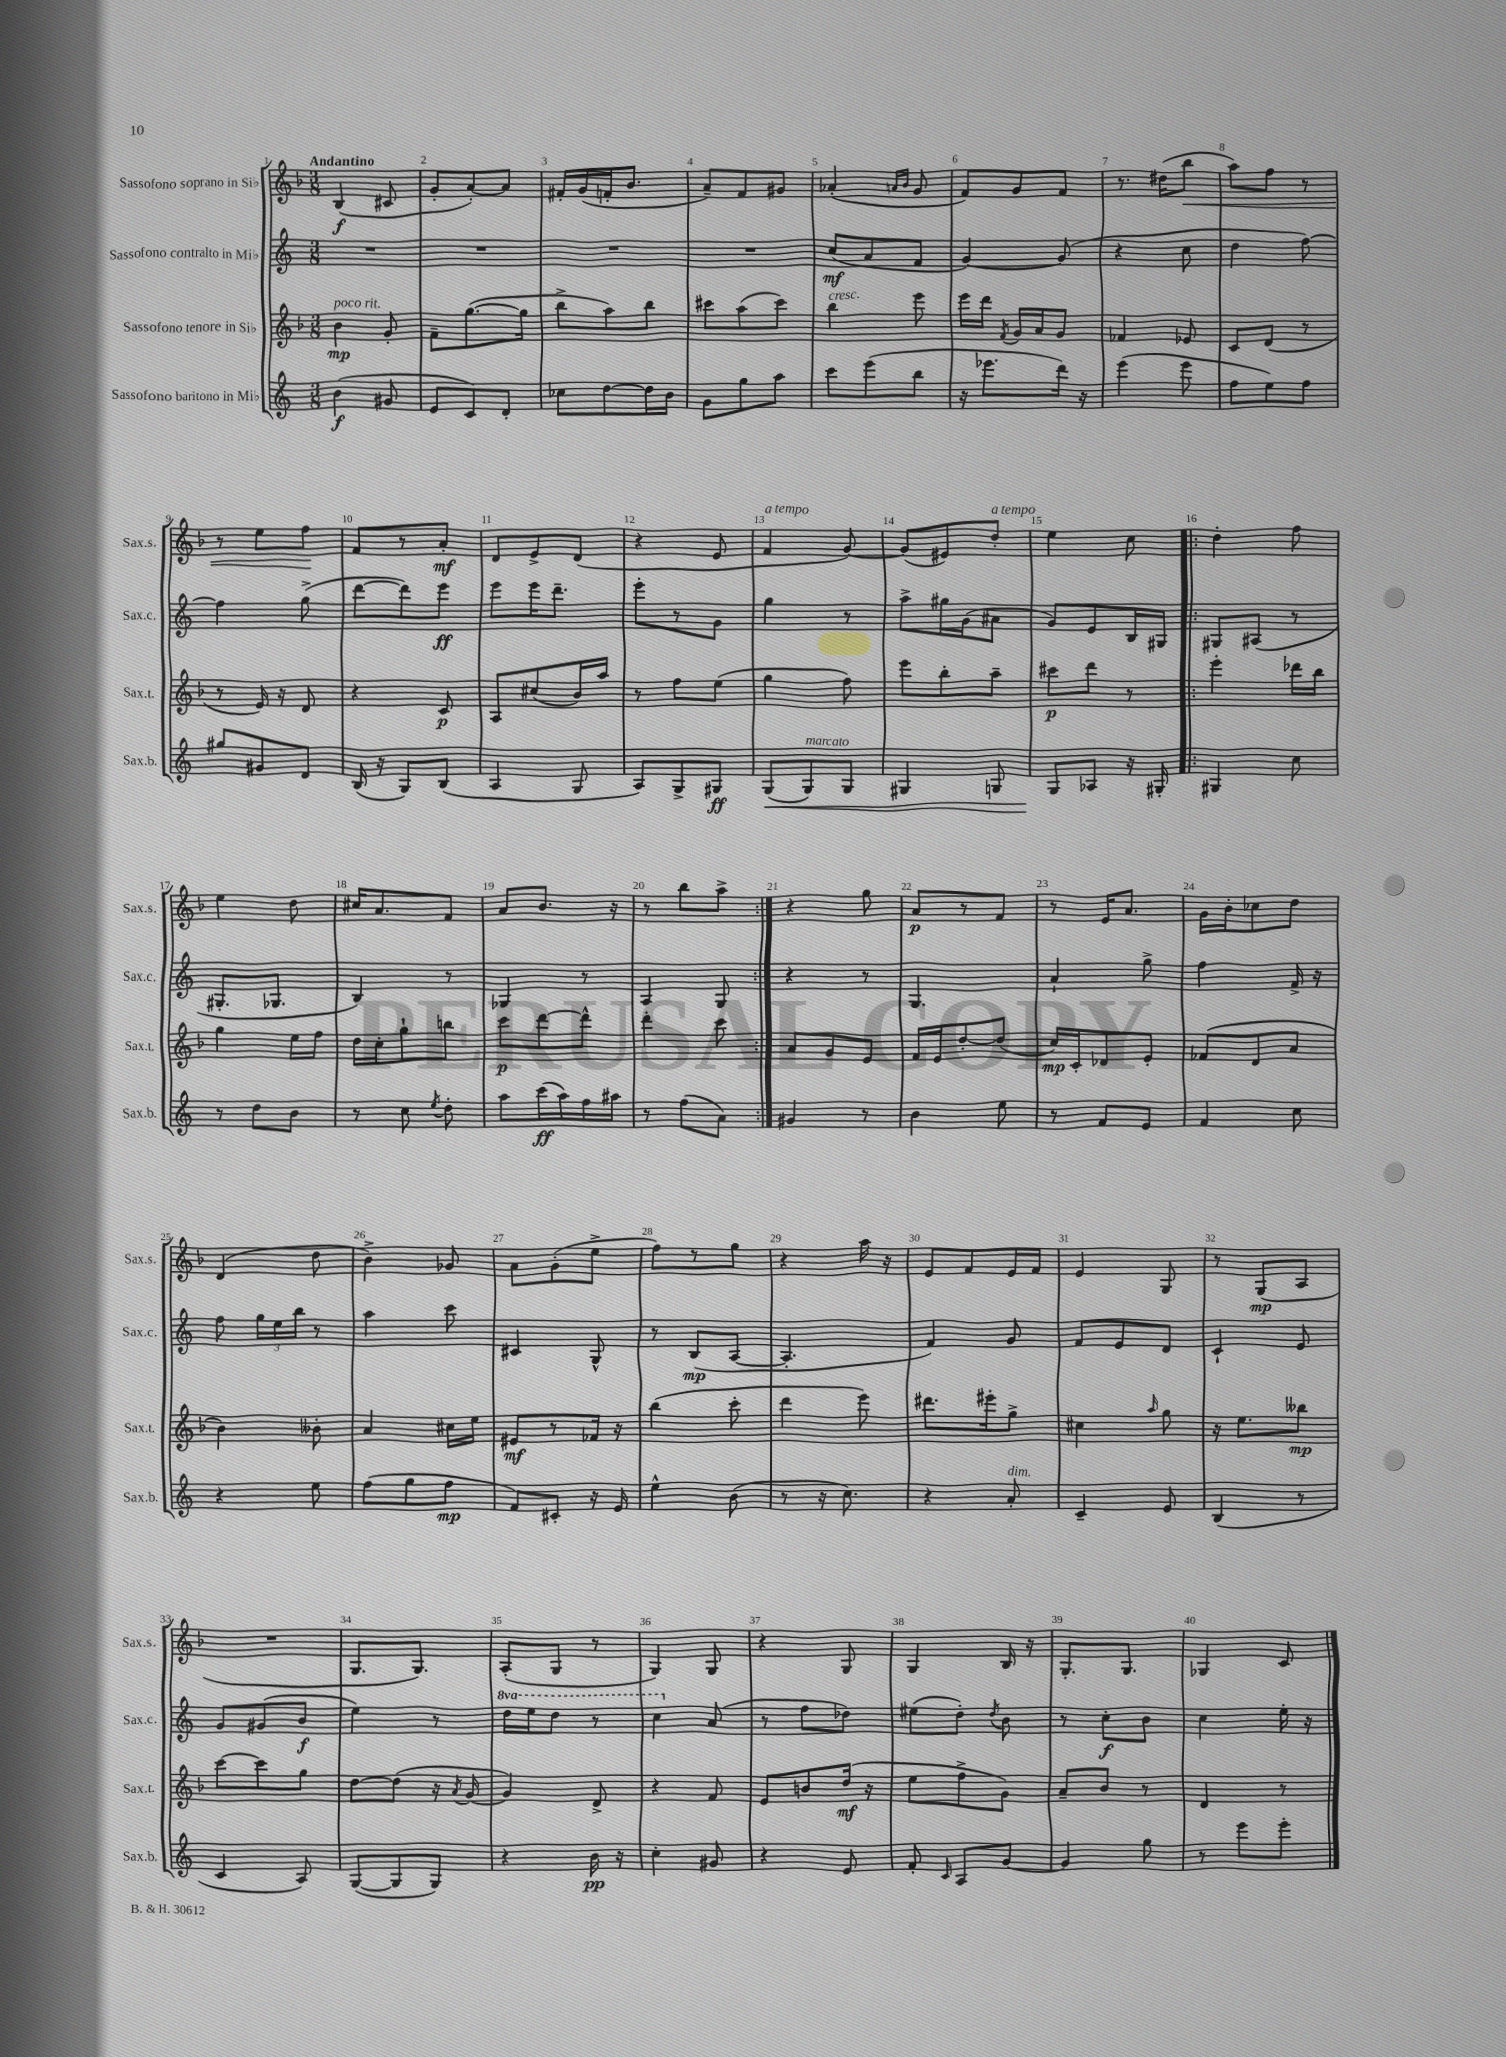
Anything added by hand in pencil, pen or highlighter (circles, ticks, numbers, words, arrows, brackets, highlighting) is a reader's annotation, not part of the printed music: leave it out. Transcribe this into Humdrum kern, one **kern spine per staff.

**kern	**dynam	**kern	**dynam	**kern	**dynam	**kern	**dynam
*part4	*part4	*part3	*part3	*part2	*part2	*part1	*part1
*staff4	*staff4	*staff3	*staff3	*staff2	*staff2	*staff1	*staff1
*I"Sassofono baritono in Mi♭	*	*I"Sassofono tenore in Si♭	*	*I"Sassofono contralto in Mi♭	*	*I"Sassofono soprano in Si♭	*
*I'Sax.b.	*	*I'Sax.t.	*	*I'Sax.c.	*	*I'Sax.s.	*
*clefG2	*	*clefG2	*	*clefG2	*	*clefG2	*
*k[]	*	*k[b-]	*	*k[]	*	*k[b-]	*
*M3/8	*	*M3/8	*	*M3/8	*	*M3/8	*
=1	=1	=1	=1	=1	=1	=1	=1
!	!	!	!	!	!	!LO:TX:a:B:t=Andantino	!
!	!	!LO:TX:a:i:t=poco rit.	!	!	!	!	!
(4b\	f	4b-\	mp	4.r	.	(4B-/	f
8g#X/	.	8g'/	.	.	.	8c#X/	.
=2	=2	=2	=2	=2	=2	=2	=2
8e/L	.	8f~\L	.	4.r	.	8g'/L	.
8c/)	.	([8.gg\	.	.	.	[8a'/)	.
8d'/J	.	.	.	.	.	8a/J]	.
.	.	16gg\Jk]	.	.	.	.	.
=3	=3	=3	=3	=3	=3	=3	=3
8cc-X\L	.	8bb-^\L	.	4.r	.	16f#X'/LL	.
.	.	.	.	.	.	(16g/	.
[8dd\	.	8aa\)	.	.	.	16fn'/J	.
.	.	.	.	.	.	8.b-/J	.
16dd\L]	.	8bb-\J	.	.	.	.	.
16b\JJ	.	.	.	.	.	.	.
=4	=4	=4	=4	=4	=4	=4	=4
8g\L	.	8ccc#X\L	.	4.r	.	8a~/L)	.
8gg\	.	(8aa\	.	.	.	8f/	.
8aa\J	.	8ccc#\J)	.	.	.	8g#X/J	.
=5	=5	=5	=5	=5	=5	=5	=5
!	!	!LO:TX:a:i:t=cresc.	!	!	!	!	!
8ccc\L	.	4bb-\	.	(8cc/L	mf	(4a-X'/	.
(8eee\	.	.	.	8a/	.	.	.
.	.	.	.	.	.	16qqan/LL	.
.	.	.	.	.	.	16qqb-/JJ	.
8bb\J	.	8eee\	.	8f/J	.	8g/	.
=6	=6	=6	=6	=6	=6	=6	=6
16r	.	16eee\LL	.	[4g/)	.	8f/L)	.
8.eee-X\L	.	16ddd\JJ	.	.	.	.	.
.	.	8qf/	.	.	.	.	.
.	.	16g/LL	.	.	.	8g/	.
.	.	16a/J	.	.	.	.	.
16ddd\Jk)	.	8g/J	.	(8g/]	.	8f/J	.
16r	.	.	.	.	.	.	.
=7	=7	=7	=7	=7	=7	=7	=7
(4eee\	.	4f-X/	.	4r	.	8.r	.
.	.	.	.	.	.	(16dd#X\KL	.
!	!	!	!	!	!	!	!LO:HP:b
8eee\	.	8e-X/	.	8cc\	.	8bb-\J	<
=8	=8	=8	=8	=8	=8	=8	=8
8ff\L	.	8c/L	.	4dd\	.	8aa\L)	.
8ee\)	.	(8d/J	.	.	.	8ff\J	.
8ff\J	.	8r	.	[8ff\)	.	8r	.
!!LO:LB:g=z
=9	=9	=9	=9	=9	=9	=9	=9
8gg#X/L	.	8r	.	4ff\]	.	8r	.
8g#X/	.	16e/)	.	.	.	8ee\L	.
.	.	16r	.	.	.	.	.
8d/J	.	8d/	.	(8gg^\	.	8ff\J	.
.	.	.	.	.	.	.	[
=10	=10	=10	=10	=10	=10	=10	=10
(16B/	.	4r	.	[8ddd\L	.	8f/L	.
16r	.	.	.	.	.	.	.
8G/L)	.	.	.	8ddd\])	.	8r	.
(8B/J	.	8c/	p	8eee\J	ff	8a'/J	mf
=11	=11	=11	=11	=11	=11	=11	=11
4A/	.	8A/L	.	8eee\L	.	8d/L	.
.	.	(8cc#X/	.	16eee\K	.	8e^/	.
.	.	.	.	8.ddd~\J	.	.	.
8G/	.	16b-/L)	.	.	.	(8d/J	.
.	.	16aa/JJ	.	.	.	.	.
=12	=12	=12	=12	=12	=12	=12	=12
8A/L)	.	8r	.	8eee'\L	.	4r	.
8G^/	.	8ff\L	.	8r	.	.	.
8G#X/J	ff	(8ee\J	.	8g\J	.	8e/	.
=13	=13	=13	=13	=13	=13	=13	=13
!	!	!	!	!	!	!LO:TX:a:i:t=a tempo	!
!	!LO:HP:b	!	!	!	!	!	!
(8G/L	<	4gg\	.	4gg\	.	4f/	.
!LO:TX:a:i:t=marcato	!	!	!	!	!	!	!
8G/)	.	.	.	.	.	.	.
8G/J	.	8ff\)	.	8r	.	[8g/)	.
=14	=14	=14	=14	=14	=14	=14	=14
4G#X/	.	8eee\L	.	8aa^\L	.	(8g/L]	.
.	.	8bb-'\	.	16gg#X\L	.	8e#X/)	.
.	.	.	.	(16g\J	.	.	.
!	!	!	!	!	!	!LO:TX:a:i:t=a tempo	!
8Gn/	.	8aa~\J	.	8a#X\J	.	8dd'/J	.
=15	=15	=15	=15	=15	=15	=15	=15
8G/L	.	8ccc#X\L	p	8g/L)	.	4ee\	.
8A-X/J	[	8ddd\J	.	8e/	.	.	.
16r	.	8r	.	16B/L	.	8cc\	.
16G#X'/	.	.	.	16G#X/JJ	.	.	.
=16!|:	=16!|:	=16!|:	=16!|:	=16!|:	=16!|:	=16!|:	=16!|:
4G#X/	.	4eee'\	.	8G#X/L	.	4dd'\	.
.	.	.	.	(8A#X/J	.	.	.
8cc\	.	16ddd-X\LL	.	8r	.	8ff\	.
.	.	16bb-\JJ	.	.	.	.	.
!!LO:LB:g=z
=17	=17	=17	=17	=17	=17	=17	=17
8r	.	4gg\	.	8.G#X'/L	.	4ee\	.
8dd\L	.	.	.	.	.	.	.
.	.	.	.	8.G-X/J	.	.	.
8b\J	.	16ee\LL	.	.	.	8dd\	.
.	.	16ff\JJ	.	.	.	.	.
=18	=18	=18	=18	=18	=18	=18	=18
8r	.	16dd\LL	.	4B/)	.	16cc#X/KL	.
.	.	16cc'\J	.	.	.	8.a/	.
8cc\	.	8gg`\	.	.	.	.	.
8qee/	.	.	.	.	.	.	.
8dd'\	.	8bbn\J	.	8r	.	8f/J	.
=19	=19	=19	=19	=19	=19	=19	=19
8aa\L	.	8ccc\L	p	4G-X/	.	8a/L	.
(16ccc\L	ff	[8ddd\	.	.	.	8.b-/J	.
16aa\)	.	.	.	.	.	.	.
16ff\	.	8ddd^^\J]	.	8r	.	.	.
16aa#X\JJ	.	.	.	.	.	16r	.
=20	=20	=20	=20	=20	=20	=20	=20
8r	.	4ddd'\	.	4A/	.	8r	.
(8ff\L	.	.	.	.	.	8bb-\L	.
8a\J)	.	8ccc\	.	8G/	.	8aa^\J	.
=21:|!	=21:|!	=21:|!	=21:|!	=21:|!	=21:|!	=21:|!	=21:|!
4g#X/	.	8a/L	.	4r	.	4r	.
.	.	8g/	.	.	.	.	.
8r	.	8e/J	.	8r	.	8gg\	.
=22	=22	=22	=22	=22	=22	=22	=22
4b\	.	16f/LL	.	4.G/	.	8a/L	p
.	.	16e/J	.	.	.	.	.
.	.	[8dd'/	.	.	.	8r	.
8ee\	.	(8dd/J]	.	.	.	8f/J	.
=23	=23	=23	=23	=23	=23	=23	=23
8r	.	16cc/LL)	mp	4a`/	.	8r	.
.	.	16c'/J	.	.	.	.	.
8f/L	.	8d-X/	.	.	.	16e/KL	.
.	.	.	.	.	.	8.a/J	.
8e/J	.	8e'/J	.	8gg^\	.	.	.
=24	=24	=24	=24	=24	=24	=24	=24
4f/	.	(8f-X/L	.	4ff\	.	16g\LL	.
.	.	.	.	.	.	16b-'\J	.
.	.	8d/	.	.	.	8cc-X\	.
8cc\	.	8a/J	.	16f^/	.	8dd\J	.
.	.	.	.	16r	.	.	.
!!LO:LB:g=z
=25	=25	=25	=25	=25	=25	=25	=25
4r	.	4b-\)	.	8ff\	.	(4d/	.
.	.	.	.	24gg\LL	.	.	.
.	.	.	.	24ee\	.	.	.
.	.	.	.	24bb\JJ	.	.	.
8ee\	.	8b--X'\	.	8r	.	8dd\	.
=26	=26	=26	=26	=26	=26	=26	=26
(8ff\L	.	4a/	.	4aa\	.	4b-^\)	.
8gg\	.	.	.	.	.	.	.
8ff\J	mp	16cc#X\LL	.	8ccc\	.	8g-X/	.
.	.	16ee\JJ	.	.	.	.	.
=27	=27	=27	=27	=27	=27	=27	=27
8f/L)	.	8e#X/L	mf	4c#X/	.	8a\L	.
8c#X'/J	.	8r	.	.	.	(8g'\	.
16r	.	16f-X/Jk	.	8G^^/	.	8ee^\J	.
16e/	.	16r	.	.	.	.	.
=28	=28	=28	=28	=28	=28	=28	=28
4ee^^\	.	(4bb-\	.	8r	.	8ff\L)	.
.	.	.	.	(8B/L	mp	8r	.
(8b\	.	8ccc'\	.	[8A/J	.	8gg\J	.
=29	=29	=29	=29	=29	=29	=29	=29
8r	.	4ddd\	.	4.A'/]	.	4r	.
16r	.	.	.	.	.	.	.
8.cc\)	.	.	.	.	.	.	.
.	.	8eee\)	.	.	.	16aa\	.
.	.	.	.	.	.	16r	.
=30	=30	=30	=30	=30	=30	=30	=30
4r	.	8.ddd#X\L	.	4f/)	.	8e/L	.
.	.	.	.	.	.	8f/	.
.	.	16eee#X'\k	.	.	.	.	.
!LO:TX:a:i:t=dim.	!	!	!	!	!	!	!
8a'/	.	8gg^\J	.	8g/	.	16e/L	.
.	.	.	.	.	.	16f/JJ	.
=31	=31	=31	=31	=31	=31	=31	=31
4c~/	.	4cc#X\	.	8f/L	.	4e/	.
.	.	.	.	8e/	.	.	.
.	.	16qqaa/	.	.	.	.	.
8e/	.	8gg\	.	8d/J	.	8G/	.
=32	=32	=32	=32	=32	=32	=32	=32
(4B/	.	16r	.	4c`/	.	8r	.
.	.	8.ee\L	.	.	.	.	.
.	.	.	.	.	.	(8G/L	mp
8r	.	8bb--X\J	mp	8e/	.	8A/J	.
!!LO:LB:g=z
=33	=33	=33	=33	=33	=33	=33	=33
4c/	.	[8ccc\L	.	8g/L	.	4.r	.
.	.	8ccc\]	.	(8g#X/	.	.	.
8A/)	.	8gg\J	.	8b/J	f	.	.
=34	=34	=34	=34	=34	=34	=34	=34
([8G/L	.	[8dd\L	.	4ee\)	.	8.G/L	.
8G/]	.	(8dd\J]	.	.	.	.	.
.	.	.	.	.	.	8.G/J)	.
8G/J)	.	16r	.	8r	.	.	.
.	.	8qa/	.	.	.	.	.
.	.	[16g/	.	.	.	.	.
=35	=35	=35	=35	=35	=35	=35	=35
*	*	*	*	*8va	*	*	*
4r	.	4g/])	.	16ddd\LL	.	(8A'/L	.
.	.	.	.	16eee\J	.	.	.
.	.	.	.	8ddd\J	.	8G/J	.
16b\	pp	8d^/	.	8r	.	8r	.
16r	.	.	.	.	.	.	.
=36	=36	=36	=36	=36	=36	=36	=36
4cc'\	.	4r	.	4ccc\	.	4G/)	.
*	*	*	*	*X8va	*	*	*
8g#X/	.	8f/	.	(8a/	.	8G/	.
=37	=37	=37	=37	=37	=37	=37	=37
4r	.	8e/L	.	8r	.	4r	.
.	.	8bn/	.	8ff\L	.	.	.
8e/	.	(16dd/Jk	mf	8dd-X\J)	.	8G/	.
.	.	16r	.	.	.	.	.
=38	=38	=38	=38	=38	=38	=38	=38
8f'/	.	8ee\L	.	(8ee#X\L	.	4G/	.
16qqc/	.	.	.	.	.	.	.
8A/L	.	8ff^\	.	8dd'\J)	.	.	.
.	.	.	.	8qdd/	.	.	.
[8g/J	.	8g\J)	.	8b\	.	16B-/	.
.	.	.	.	.	.	16r	.
=39	=39	=39	=39	=39	=39	=39	=39
4g/]	.	8a~/L	.	8r	.	8.G'/L	.
.	.	8b-/J	.	8cc'\L	f	.	.
.	.	.	.	.	.	8.G/J	.
8gg\	.	8r	.	8b\J	.	.	.
=40	=40	=40	=40	=40	=40	=40	=40
8r	.	4d/	.	4cc\	.	4G-X/	.
8eee\L	.	.	.	.	.	.	.
8eee'\J	.	8r	.	16ee'\	.	8c/	.
.	.	.	.	16r	.	.	.
==	==	==	==	==	==	==	==
*-	*-	*-	*-	*-	*-	*-	*-
